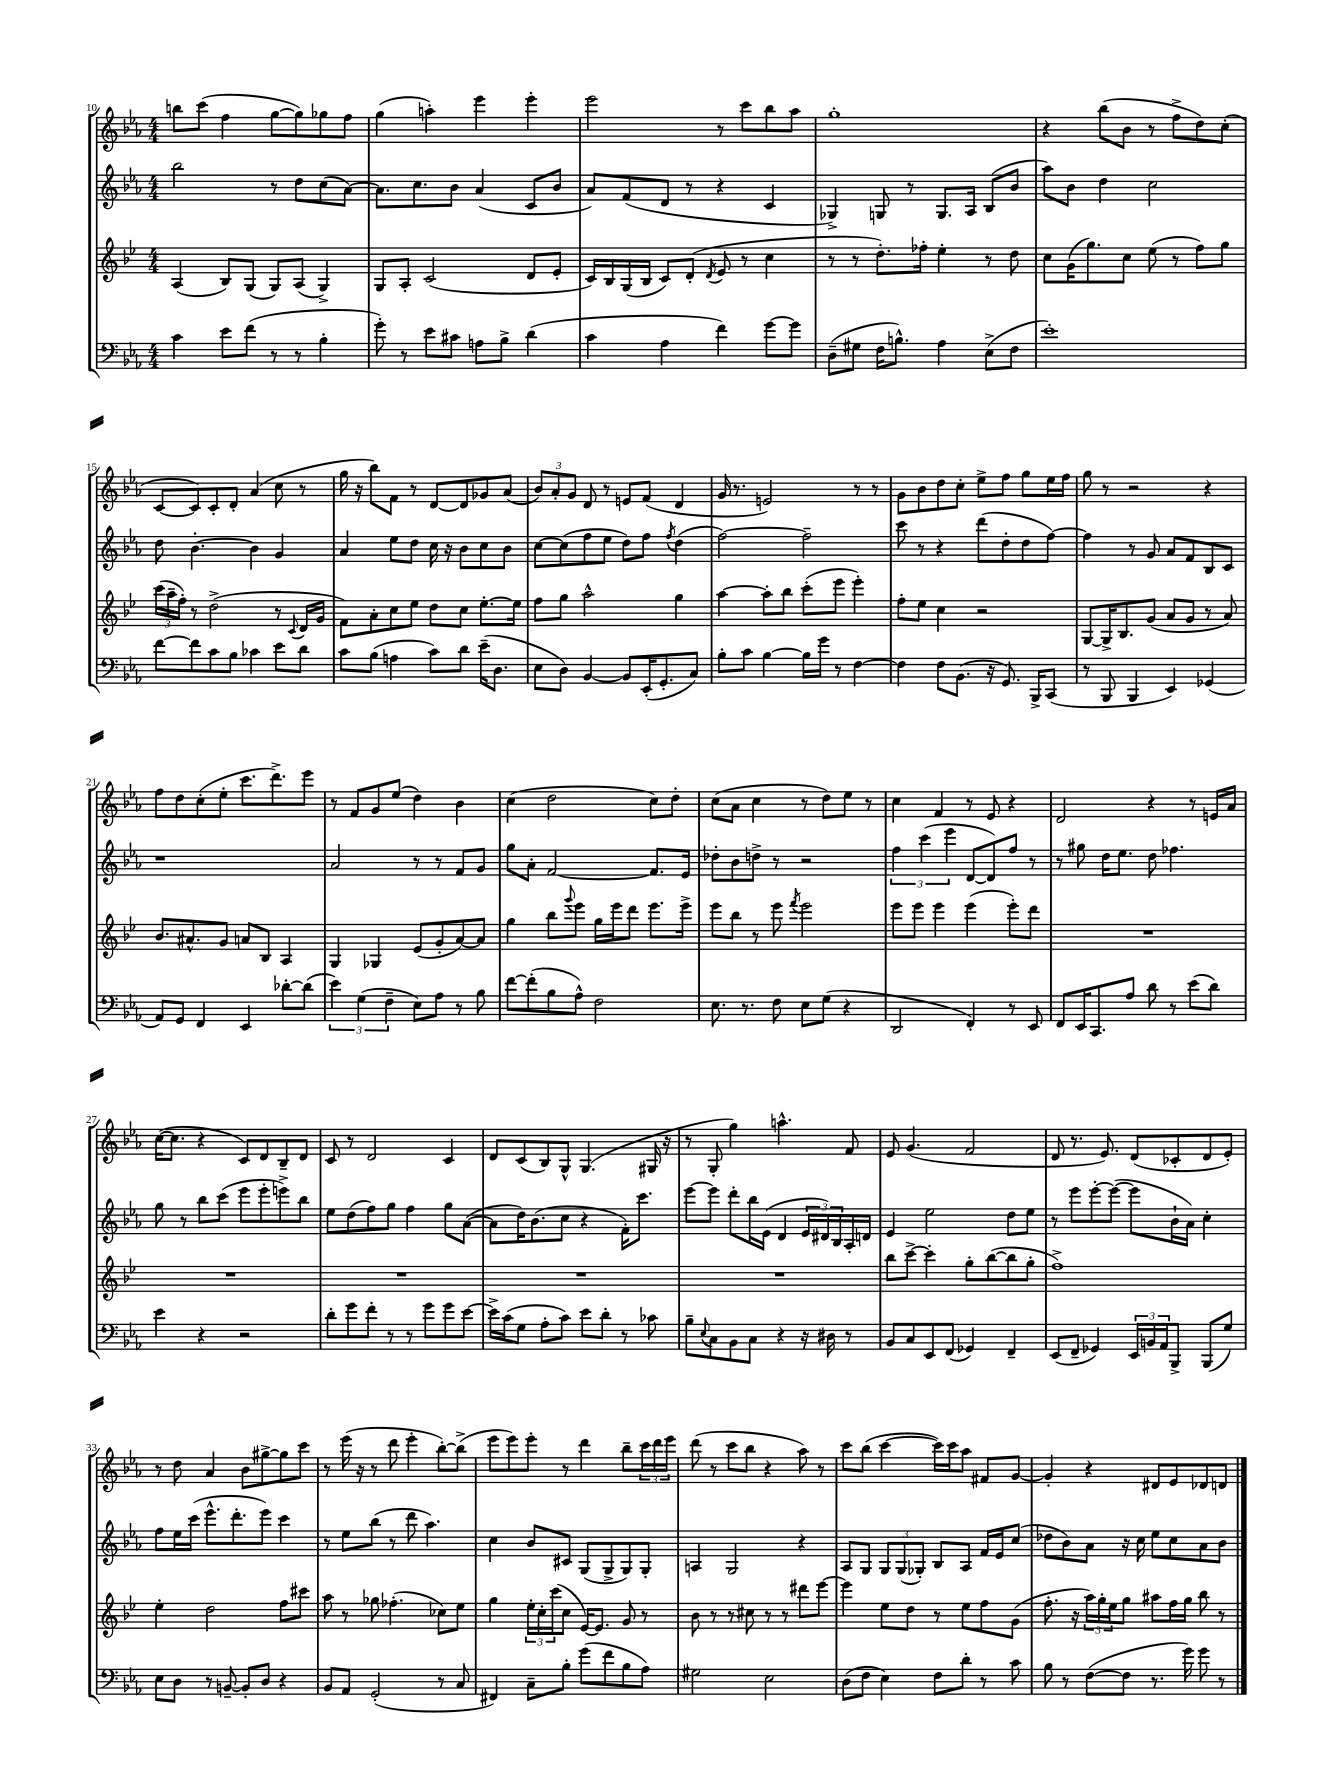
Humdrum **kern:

**kern	**kern	**kern	**kern
*staff4	*staff3	*staff2	*staff1
*clefF4	*clefG2	*clefG2	*clefG2
*k[b-e-a-]	*k[b-e-]	*k[b-e-a-]	*k[b-e-a-]
*M4/4	*M4/4	*M4/4	*M4/4
4c\	(4A/	2bb-\	8bb\L
.	.	.	(8ccc\J
8e-\L	8B-/L)	.	4ff\
(8f\J	(8G/J	.	.
8r	8G/L)	8r	[8gg\L
8r	(8A/J	8dd\L	8gg\])
4B-'\	4G^/)	(8cc\	8gg-\
.	.	[8a-\J)	8ff\J
=	=	=	=
8g'\)	8G/L	8.a-\]L	(4gg\
8r	8A'/J	.	.
.	.	8.cc\	.
8e-\L	(2c/	.	4aa'\)
8c#\J	.	8b-\J	.
8A\L	.	(4a-/	4eee-\
8B-^\J	.	.	.
(4d\	8d/L	8c/L	4eee-'\
.	8e-'/J	8b-/J	.
=	=	=	=
4c\	16c/LL)	8a-/L)	2eee-\
.	16B-/	.	.
.	(16G/	(8f/	.
.	16B-/JJ	.	.
4A-\	8c/L)	8d/J	.
.	(8d'/J	8r	.
.	8qd/	.	.
4f\)	8e-/	4r	8r
.	8r	.	8ccc\L
[8g\L	4cc\	4c/	8bb-\
8g\]J	.	.	8aa-\J
=	=	=	=
(8D~\L	8r	4G-^/)	1gg'
8G#\J	8r	.	.
16F\LK	8.dd'\L)	8G/	.
8.B^^\J)	.	.	.
.	.	8r	.
.	16ff-'\Jk	.	.
4A-\	4ee-'\	8.G/L	.
.	.	16A-/Jk	.
(8E-^\L	8r	(8B-/L	.
8F\J	8dd\	8b-/J	.
=	=	=	=
1e-')	8cc\L	8aa-\L)	4r
.	(16g\K	8b-\J	.
.	8.gg\)	.	.
.	.	4dd\	(8bb-\L
.	8cc\J	.	8b-\J
.	(8ee-\	2cc\	8r
.	8r	.	8ff^\L
.	8ff\L)	.	8dd\)
.	8gg\J	.	(8cc'\J
=	=	=	=
[8f\L	(24ccc\LL	8dd\	[8c/L
.	24aa~\	.	.
.	24ff'\JJ)	.	.
8f\]	8r	[4.b-'\	8c/])
8c\	(2dd^\	.	8c'/
8B-\J	.	.	8d'/J
4c-\	.	4b-\]	(4a-/
8e-\L	8r	4g/	8cc\
.	8qqc/	.	.
8d\J	16d/LL	.	8r
.	16g/JJ	.	.
=	=	=	=
8c\L	8f\L)	4a-/	16gg\
.	.	.	16r
(8B-\J	8a'\	.	8bb-\L)
4A\	8cc\	8ee-\L	8f\J
.	8ee-\J	8dd\J	8r
8c\L)	8dd\L	16cc\	[8d/L
.	.	16r	.
8d\J	8cc\J	8b-\L	8d/]
(16e-~\LK	[8.ee-'\L	8cc\	8g-/
8.D\J	.	.	.
.	.	8b-\J	(8a-/J
.	16ee-\]Jk	.	.
=	=	=	=
8E-\L	8ff\L	[8cc\L	12b-/L)
.	.	.	12a-'/
8D\J)	8gg\J	(8cc\]	.
.	.	.	12g/J
[4BB-/	2aa^^\	8ff\	8d/
.	.	8ee-\J	8r
8BB-/]L	.	8dd\L)	8e/L
(16EE-'/K	.	8ff\J	(8f/J
8.GG'/	.	.	.
.	.	8qff/	.
.	4gg\	(4dd\	4d/
8C/J)	.	.	.
=	=	=	=
8B-'\L	[4aa\	[2ff\)	16g/
.	.	.	8.r
8c\J	.	.	.
[4B-\	8aa'\]L	.	2e/)
.	8bb-\J	.	.
16B-\]LL	(8ccc'\L	2ff~\]	.
16g\JJ	.	.	.
8r	8eee-\J	.	.
[4F\	4eee-'\)	.	8r
.	.	.	8r
=	=	=	=
4F\]	8ff'\L	8ccc\	8g\L
.	8ee-\J	8r	8b-\
8F\L	4cc\	4r	8dd\
(8.BB-\J	.	.	8cc'\J
.	2r	(8ddd\L	8ee-^\L
16r	.	.	.
8.GG/)	.	8dd'\	8ff\J
.	.	8dd\	8gg\L
16BBB-^/LK	.	.	.
(8CC/J	.	[8ff\J)	16ee-\L
.	.	.	16ff\JJ
=	=	=	=
8r	[8G/L	4ff\]	8gg\
8BBB-/	16G^/]K	.	8r
.	8.B-/	.	.
4BBB-/	.	8r	2r
.	(8g/J	8g/	.
4EE-/)	8a/L	8a-/L	.
.	8g/J	8f/	.
(4GG-/	8r	8B-/	4r
.	8a/)	8c/J	.
=	=	=	=
8AA-/L)	8.b-/L	1r	8ff\L
8GG/J	.	.	8dd\
.	8.a#^^/	.	.
4FF/	.	.	(8cc'\
.	8g/J	.	8ee-'\J
4EE-/	8a/L	.	8.ccc\L
.	8B-/J	.	.
.	.	.	8.ddd^\)
[8d-'\L	4A/	.	.
(8d-\]J	.	.	8eee-\J
=	=	=	=
6e-\)	4G/	2a-/	8r
.	.	.	8f/L
(6G\	.	.	.
.	4G-/	.	8g/
6F~\	.	.	.
.	.	.	(8ee-/J
8E-\L)	(8e-/L	8r	4dd\)
8A-\J	8g'/	8r	.
8r	[8a/)	8f/L	4b-\
8B-\	8a/]J	8g/J	.
=	=	=	=
[8f\L	4gg\	8gg\L	(4cc\
(8f'\]	.	8a-'\J	.
8B-\	8bb-\L	[2f/	2dd\
.	8qqggg/	.	.
8A-^^\J)	8eee-\J	.	.
2F\	16gg\LL	.	.
.	16eee-\J	.	.
.	8ddd\J	.	.
.	8.eee-\L	8.f/]L	8cc\L)
.	.	.	8dd'\J
.	16eee-^\Jk	16e-/Jk	.
=	=	=	=
8.E-\	8eee-\L	8dd-'\L	(8cc\L
.	8bb-\J	8b-\	8a-\J
8.r	.	.	.
.	8r	8dd^\J	4cc\
8F\	8eee-\	8r	.
.	8qfff/	.	.
8E-\L	2eee-\	2r	8r
(8G\J	.	.	8dd\L)
4r	.	.	8ee-\J
.	.	.	8r
=	=	=	=
2DD/	8eee-\L	6ff\	4cc\
.	8eee-\J	.	.
.	.	(6ccc\	.
.	4eee-\	.	4f/
.	.	6eee-\	.
4FF'/)	(4eee-\	[8d/L	8r
.	.	8d/])	8e-/
8r	8eee-'\L)	8ff/J	4r
8EE-/	8ddd\J	8r	.
=	=	=	=
8FF/L	1r	8r	2d/
16EE-/K	.	8gg#\	.
8.CC/	.	.	.
.	.	16dd\LK	.
.	.	8.ee-\J	.
8A-/J	.	.	.
8d\	.	8dd\	4r
8r	.	4.ff-\	.
(8e-\L	.	.	8r
8d\J)	.	.	16e/LL
.	.	.	16a-/JJ
=	=	=	=
4e-\	1r	8gg\	([16cc\LK
.	.	.	8.cc\]J
.	.	8r	.
4r	.	8bb-\L	4r
.	.	(8ccc\J	.
2r	.	8eee-\L	8c/L)
.	.	8eee-'\	8d/
.	.	8eee^\)	8B-~/
.	.	8bb-\J	8d/J
=	=	=	=
8d'\L	1r	8ee-\L	8c/
8g\	.	(8dd\	8r
8f'\J	.	8ff\)	2d/
8r	.	8gg\J	.
8r	.	4ff\	.
8g\L	.	.	.
8g\	.	8gg\L	4c/
[8e-\J	.	([8a-\J	.
=	=	=	=
16e-^\]LL	1r	8a-\]L	8d/L
(16c\J	.	.	.
8G\J	.	16dd\K)	(8c/
.	.	(8.b-\	.
8A-'\L	.	.	8B-/)
8c\J)	.	8cc\J	8G^^/J
8e-\L	.	4r	(4.G/
8d'\J	.	.	.
8r	.	16f'\LK)	.
.	.	8.ccc\J	.
8c-\	.	.	16G#/
.	.	.	16r
=	=	=	=
8B-~\L	1r	[8eee-\L	8r
8qqE-/	.	.	.
8C\	.	8eee-\]J	8G'/
8BB-\	.	8ddd'\L	4gg\)
8C\J	.	16bb-\L	.
.	.	(16e-\JJ	.
4r	.	4d/	4.aa^^\
16r	.	24e-/LL	.
.	.	24d#/)	.
16D#\	.	.	.
.	.	24B-/	.
8r	.	16A-'/	8f/
.	.	16d/JJ	.
=	=	=	=
8BB-/L	8bb-\L	4e-/	8e-/
8C/	[8ccc^\J	.	(4.g/
8EE-/	4ccc'\]	2ee-\	.
(8FF/J	.	.	.
4GG-/)	8gg'\L	.	2f/
.	([8bb-\	.	.
4FF~/	8bb-\]	8dd\L	.
.	8gg'\J	8ee-\J	.
=	=	=	=
(8EE-/L	1ff^)	8r	8d/
8FF~/J	.	8eee-\L	8.r
4GG-/)	.	[8eee-'\	.
.	.	.	8.e-/)
.	.	(8eee-\_J	.
24EE-/LL	.	8eee-\]L	(8d/L
24BB/	.	.	.
24AA-/J	.	.	.
8BBB-^/J	.	16b-`\L	8c-'/
.	.	16a-\JJ)	.
(8BBB-/L	.	4cc'\	8d/
8G/J)	.	.	8e-'/J)
=	=	=	=
8E-\L	4ee-'\	8ff\L	8r
8D\J	.	16ee-\L	8dd\
.	.	(16ccc\JJ	.
8r	2dd\	8.eee-^^\L	4a-/
[8BB~/	.	.	.
.	.	8.ddd'\	.
8BB'/]L	.	.	8b-\L
8D/J	.	8eee-\J)	[8gg#^\
4r	8ff\L	4ccc\	8gg#\]
.	8ccc#\J	.	8ccc\J
=	=	=	=
8BB-/L	8aa\	8r	8r
8AA-/J	8r	8ee-\L	(16eee-\
.	.	.	16r
(2GG'/	8gg-\	(8bb-\J	8r
.	(4.ff-'\	8r	8ddd\
.	.	8ddd\	4eee-'\
.	.	4.aa-\)	.
8r	8cc-\L)	.	[8bb-'\L)
8C/	8ee-\J	.	(8bb-^\]J
=	=	=	=
4FF#/)	4gg\	4cc\	8eee-\L
.	.	.	8eee-\)
8C~\L	24ee-'\LL	8b-/L	8eee-'\J
.	24cc'\	.	.
.	(24ccc\J	.	.
8B-'\J	8cc\J	8c#/J	8r
(8g\L	[16e-/LK)	(8G/L	4ddd\
.	8.e-/]J	.	.
8f\	.	8G^/	.
8B-\	8g/	8G/)	8bb-~\L
8A-\J)	8r	8G'/J	24ccc\L
.	.	.	24ddd\
.	.	.	24eee-\JJ
=	=	=	=
2G#\	8b-\	4A/	(8ddd\
.	8r	.	8r
.	8r	2G/	8ccc\L
.	8cc#\	.	8bb-\J
2E-\	8r	.	4r
.	8r	.	.
.	8ddd#\L	4r	8aa-\)
.	[8eee-\J	.	8r
=	=	=	=
(8D\L	4eee-\]	8A-/L	8ccc\L
8F\J	.	8G/J	(8bb-\J
4E-\)	8ee-\L	12G/L	[4ccc\
.	.	(12G/	.
.	8dd\J	.	.
.	.	12G-'/J)	.
8F\L	8r	8B-/L	16ccc\]LL)
.	.	.	16ccc\J
8d'\J	8ee-\L	8A-/J	8aa-\J
8r	8ff\	16f/LL	8f#/L
.	.	16e-/J	.
8c\	(8g\J	(8cc/J	[8g/J
=	=	=	=
8B-\	8.ff'\	8dd-\L	4g'/]
8r	.	8b-\)	.
.	16r	.	.
([8F\L	24aa\LL)	8a-\J	4r
.	24gg'\	.	.
.	24ee-\J	.	.
8F\]J	8gg\J	16r	.
.	.	16cc\	.
8.r	8aa#\L	8ee-\L	8d#/L
.	16ff\L	8cc\	8e-/
16g\)	16gg\JJ	.	.
8g\	8bb-\	8a-\	8d-/
8r	8r	8b-\J	8d/J
==	==	==	==
*-	*-	*-	*-
